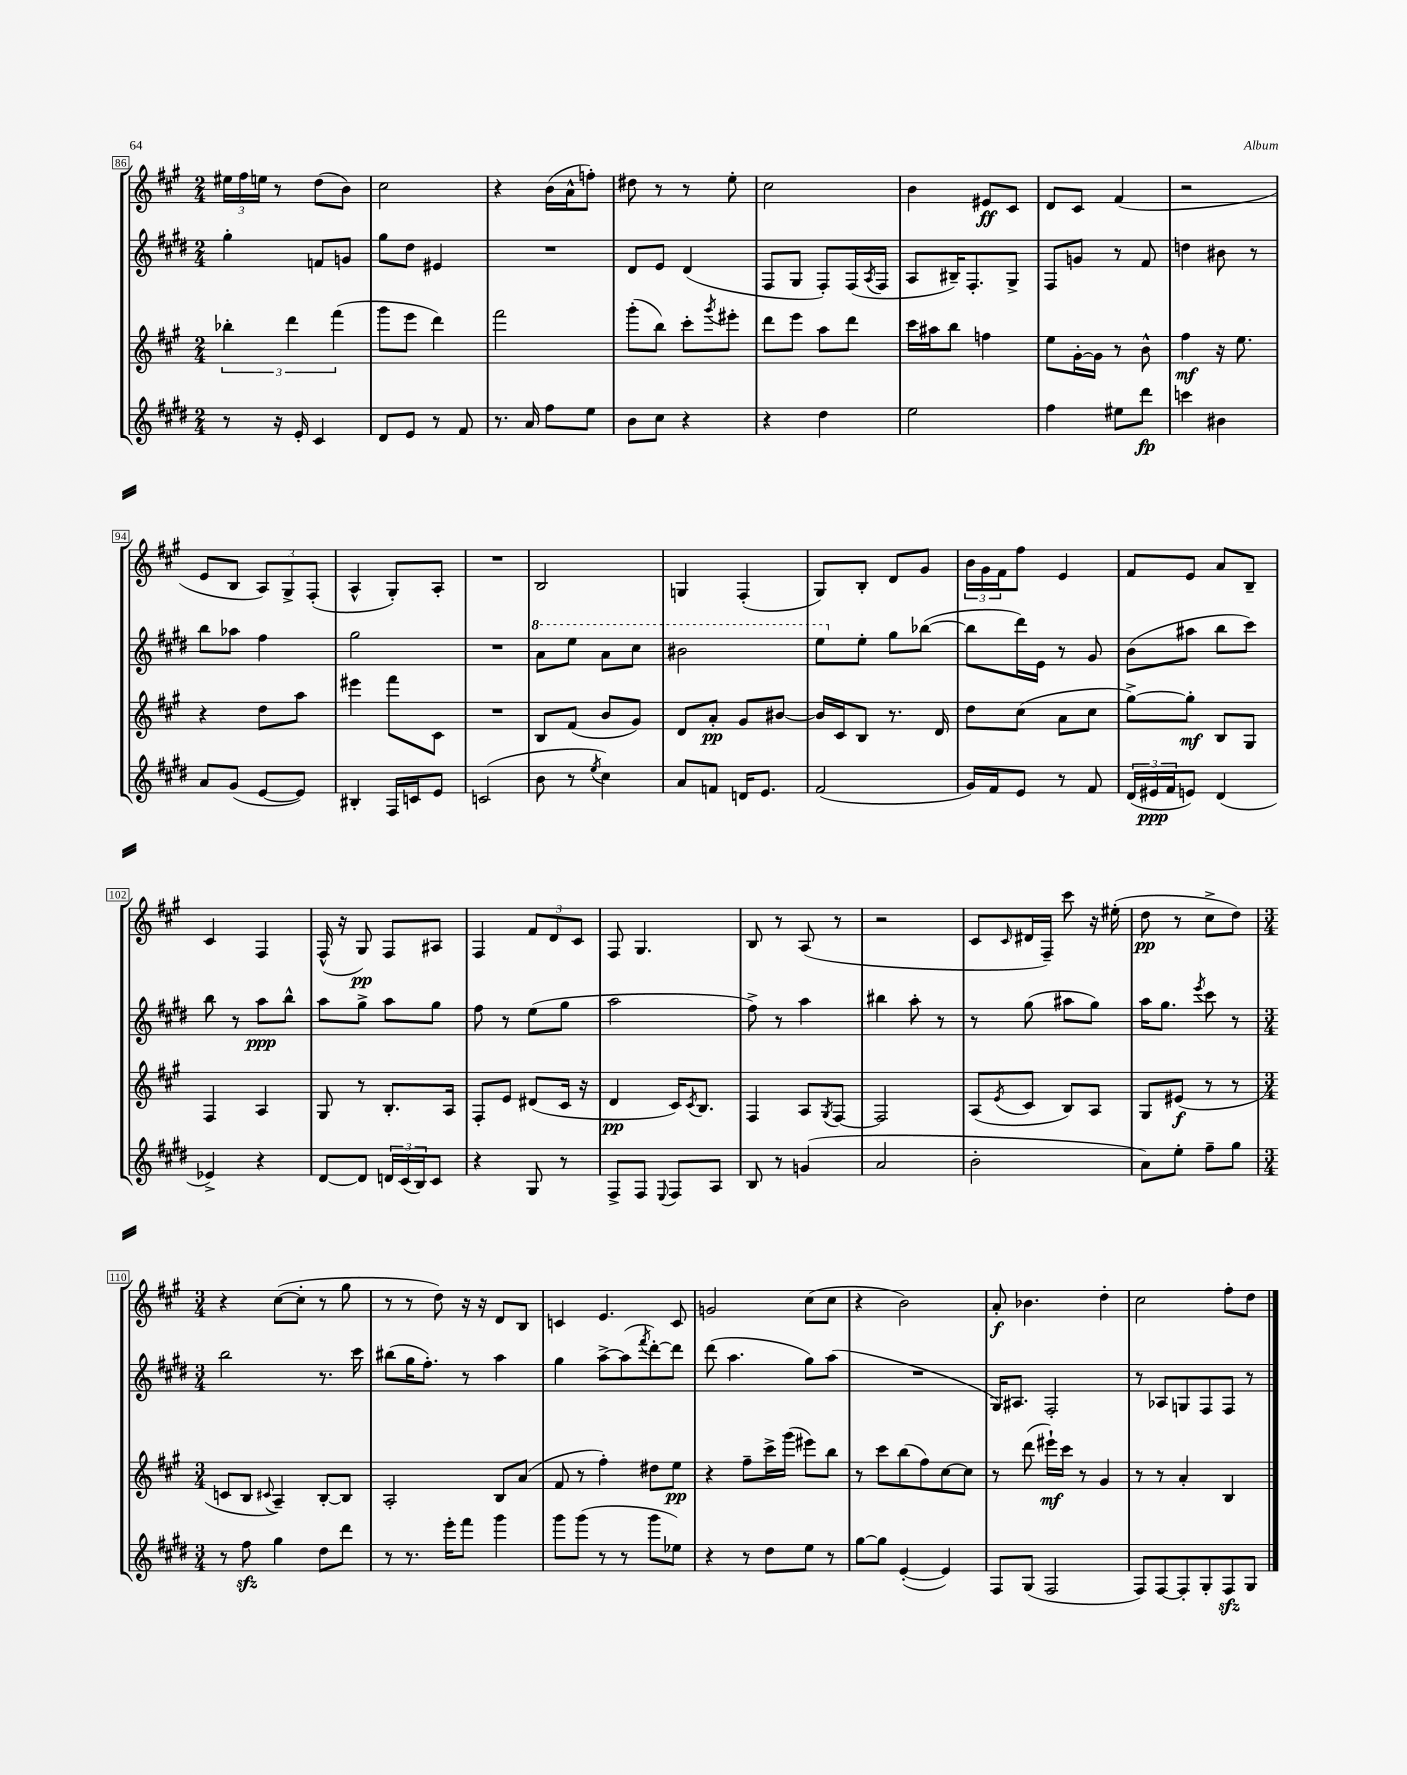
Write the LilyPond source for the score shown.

<<
\new StaffGroup <<
\new Staff = "s0" {
    \clef treble \key a \major \numericTimeSignature \time 2/4
    \tuplet 3/2 { eis''16 fis''16 e''16 } r8 d''8( b'8) |
    cis''2 |
    r4 b'16( a'16-^ f''8-.) |
    dis''8 r8 r8 e''8-. |
    cis''2 |
    b'4 eis'8\ff cis'8 |
    d'8 cis'8 fis'4( |
    r2 |
    e'8 b8 \tuplet 3/2 { a8) gis8-> fis8-.( } |
    a4-^ gis8-.) a8-. |
    R2 |
    b2 |
    g4 fis4-.( |
    gis8) b8-. d'8 gis'8 |
    \tuplet 3/2 { b'16 gis'16 fis'16 } fis''8 e'4 |
    fis'8 e'8 a'8 b8-- |
    cis'4 fis4 |
    fis16-^( r16 gis8\pp) fis8 ais8 |
    fis4 \tuplet 3/2 { fis'8 d'8 cis'8 } |
    fis8 gis4. |
    b8 r8 a8( r8 |
    r2 |
    cis'8 \grace { cis'16 } dis'16 fis16--) cis'''8 r16 eis''16-.( |
    d''8\pp r8 cis''8-> d''8) |
    \numericTimeSignature \time 3/4 r4 cis''8~( cis''8-. r8 gis''8 |
    r8 r8 d''8) r16 r16 d'8 b8 |
    c'4 e'4. c'8 |
    g'2 cis''8( cis''8 |
    r4 b'2) |
    a'8-.\f bes'4. d''4-. |
    cis''2 fis''8-. d''8 \bar "|." |
}
\new Staff = "s1" {
    \clef treble \key e \major \numericTimeSignature \time 2/4
    gis''4-. f'8 g'8 |
    gis''8 dis''8 eis'4 |
    R2 |
    dis'8 e'8 dis'4( |
    fis8 gis8 fis8-.) fis16( \acciaccatura { a8 } fis16 |
    a8 bis16--) fis8.-. gis8-> |
    fis8 g'8 r8 fis'8 |
    d''4 bis'8 r8 |
    b''8 aes''8 fis''4 |
    gis''2 |
    R2 |
    \ottava #1 a''8 e'''8 a''8 cis'''8 |
    bis''2 |
    e'''8 \ottava #0 e''8-. gis''8 bes''8~( |
    bes''8 dis'''16) e'16 r8 gis'8 |
    b'8( ais''8 b''8 cis'''8) |
    b''8 r8 a''8\ppp b''8-^ |
    a''8 gis''8-> a''8 gis''8 |
    fis''8 r8 e''8( gis''8 |
    a''2 |
    fis''8->) r8 a''4 |
    bis''4 a''8-. r8 |
    r8 gis''8( ais''8 gis''8) |
    a''16 gis''8. \acciaccatura { e'''8 } cis'''8 r8 |
    \numericTimeSignature \time 3/4 b''2 r8. cis'''16 |
    bis''8( gis''16 fis''8.-.) r8 a''4 |
    gis''4 a''8~-> a''8( \acciaccatura { fis'''8 } dis'''8~-.) dis'''8 |
    dis'''8( a''4. gis''8) a''8( |
    R2. |
    gis16) ais8. fis2-. |
    r8 aes8 g8 fis8 fis8 r8 \bar "|." |
}
\new Staff = "s2" {
    \clef treble \key a \major \numericTimeSignature \time 2/4
    \tuplet 3/2 { bes''4-. d'''4 fis'''4( } |
    gis'''8 e'''8 d'''4) |
    fis'''2 |
    gis'''8-.( b''8) cis'''8-. \acciaccatura { gis'''8 } eis'''8-. |
    d'''8 e'''8 a''8 d'''8 |
    cis'''16 ais''16 b''8 f''4 |
    e''8 gis'16~-. gis'16 r8 b'8-^ |
    fis''4\mf r16 e''8. |
    r4 d''8 a''8 |
    eis'''4 fis'''8 cis'8 |
    R2 |
    b8 fis'8( b'8 gis'8) |
    d'8 a'8-.\pp gis'8 bis'8~ |
    bis'16 cis'16 b8 r8. d'16 |
    d''8 cis''8( a'8 cis''8 |
    gis''8~->) gis''8-.\mf b8 gis8 |
    fis4 a4 |
    gis8 r8 b8.-. a16 |
    fis8-. e'8 dis'8( cis'16 r16 |
    d'4\pp cis'16) \acciaccatura { cis'8 } b8. |
    fis4 a8 \acciaccatura { gis8 } fis8~ |
    fis2 |
    a8( \acciaccatura { e'8 } cis'8 b8) a8 |
    gis8 eis'8\f( r8 r8 |
    \numericTimeSignature \time 3/4 c'8 b8 \appoggiatura { cis'8 } a4--) b8~-. b8 |
    a2-. b8 a'8( |
    fis'8 r8 fis''4-.) dis''8 e''8\pp |
    r4 fis''8-- cis'''16-> gis'''16( eis'''8) b''8 |
    r8 cis'''8 b''8( fis''8) cis''8~ cis''8 |
    r8 d'''8( eis'''16-!\mf) cis'''16 r8 gis'4 |
    r8 r8 a'4-. b4 \bar "|." |
}
\new Staff = "s3" {
    \clef treble \key e \major \numericTimeSignature \time 2/4
    r8 r16 e'16-. cis'4 |
    dis'8 e'8 r8 fis'8 |
    r8. a'16 fis''8 e''8 |
    b'8 cis''8 r4 |
    r4 dis''4 |
    e''2 |
    fis''4 eis''8 dis'''8\fp |
    c'''4 bis'4 |
    a'8 gis'8( e'8~ e'8) |
    bis4-. fis16 c'16 e'8 |
    c'2( |
    b'8 r8 \acciaccatura { e''8 } cis''4) |
    a'8 f'8 d'16 e'8. |
    fis'2( |
    gis'16) fis'16 e'8 r8 fis'8 |
    \tuplet 3/2 { dis'16( eis'16\ppp fis'16 } e'8) dis'4( |
    ees'4->) r4 |
    dis'8~ dis'8 \tuplet 3/2 { d'16 cis'16( b16) } cis'8 |
    r4 gis8 r8 |
    fis8-> fis8 \appoggiatura { e8 } fis8 a8 |
    b8 r8 g'4( |
    a'2 |
    b'2-. |
    a'8) e''8-. fis''8-- gis''8 |
    \numericTimeSignature \time 3/4 r8 fis''8\sfz gis''4 dis''8 dis'''8 |
    r8 r8. e'''16-. fis'''8 gis'''4 |
    gis'''8 gis'''8( r8 r8 gis'''8 ees''8) |
    r4 r8 dis''8 e''8 r8 |
    gis''8~ gis''8 e'4~-.( e'4) |
    fis8 gis8( fis2 |
    fis8) fis8~ fis8-. gis8-. fis8\sfz gis8 \bar "|." |
}
>>
>>
\layout { \context { \Score currentBarNumber = #86 \override BarNumber.stencil = #(make-stencil-boxer 0.1 0.3 ly:text-interface::print) } }
